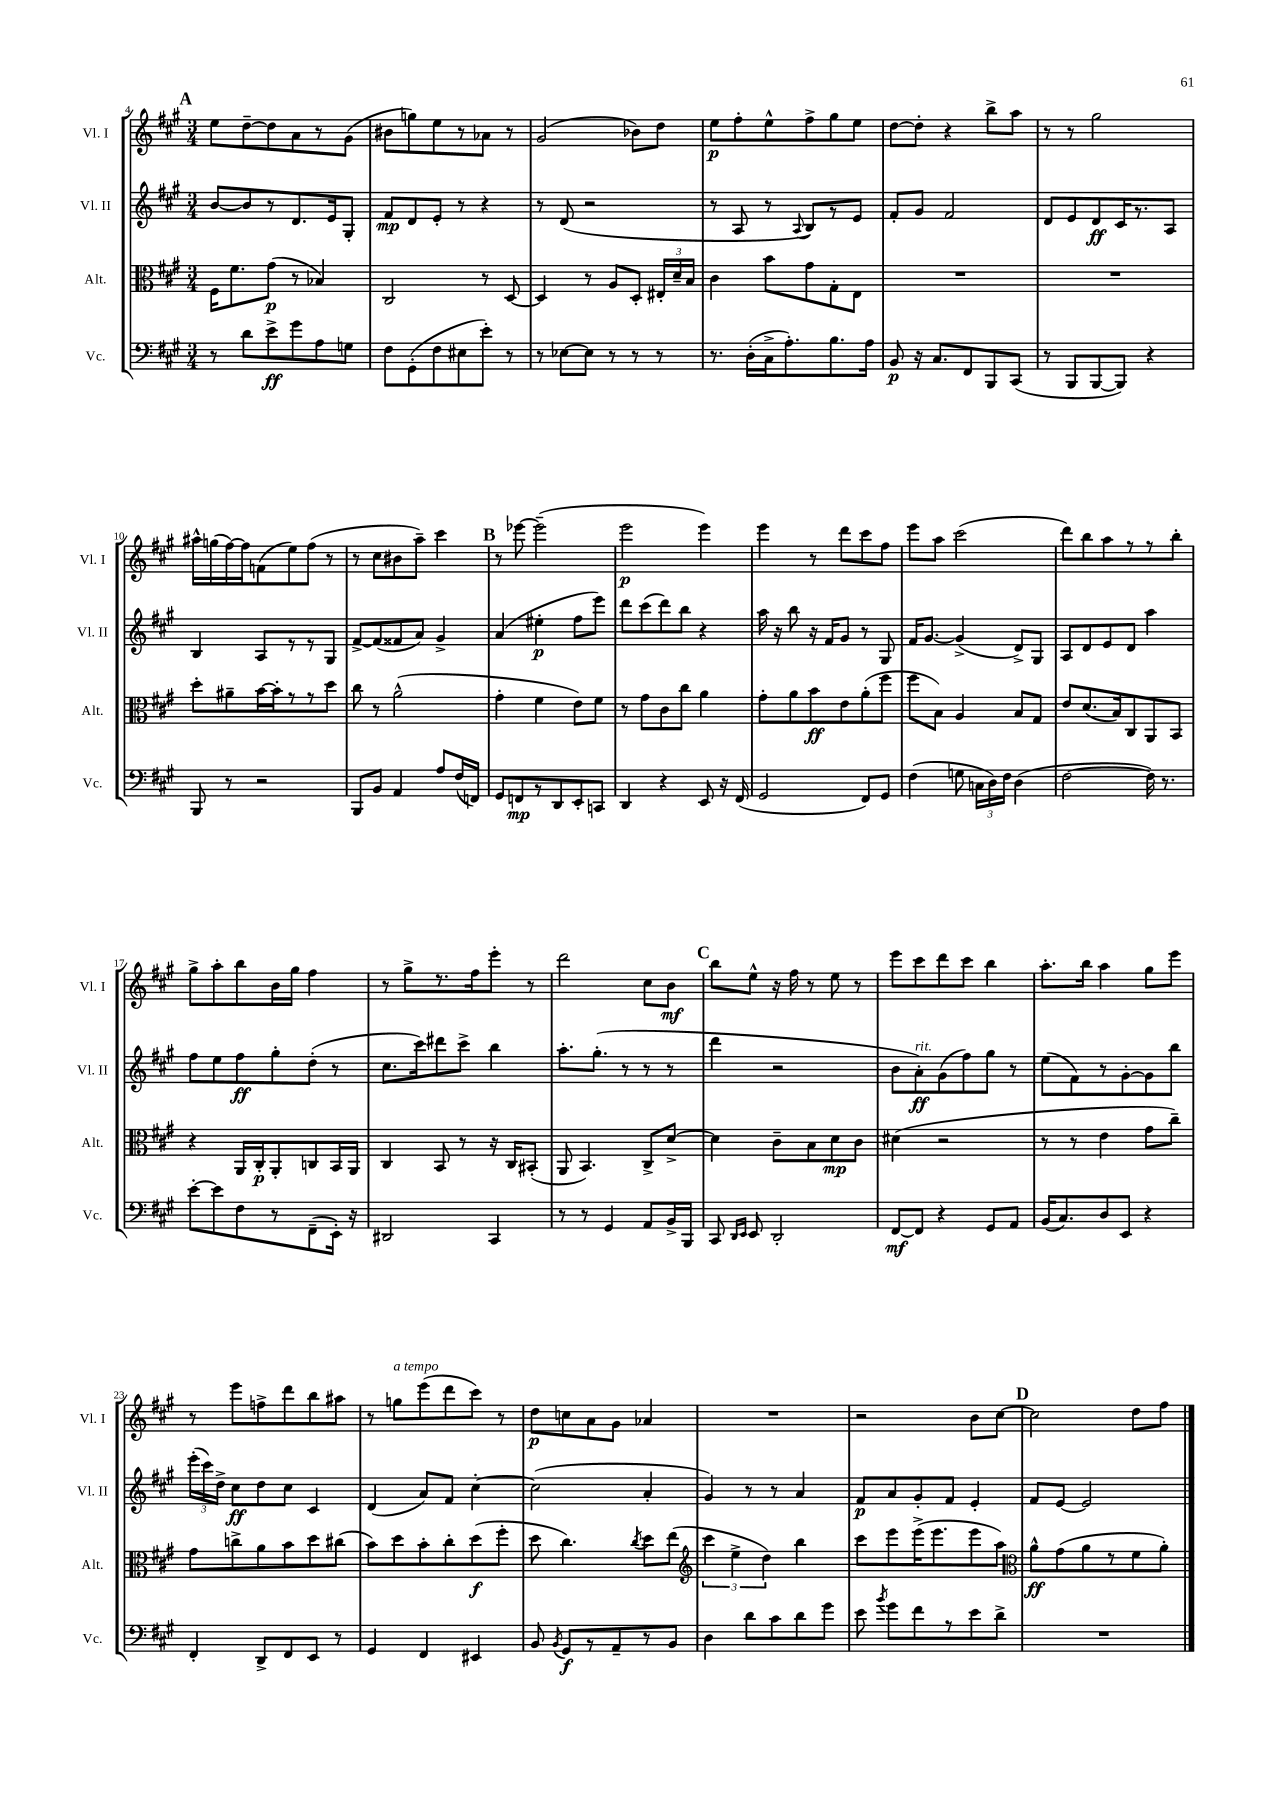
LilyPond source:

<<
\new StaffGroup <<
\new Staff = "s0" \with { instrumentName = "Vl. I" shortInstrumentName = "Vl. I" } {
    \clef treble \key a \major \numericTimeSignature \time 3/4
    \autoBeamOff \mark \markup { \bold "A" } e''8[ d''8~-- d''8 a'8 r8 gis'8]( |
    bis'8[ g''8) e''8 r8 aes'8] r8 |
    gis'2( bes'8[) d''8] |
    e''8[\p fis''8-. e''8-^ fis''8-> gis''8 e''8] |
    d''8[~ d''8]-. r4 b''8[-> a''8] |
    r8 r8 gis''2 |
    ais''16[-^ g''16( fis''16~) fis''16 f'8( e''8) fis''8]( r8 |
    r8 cis''8[ bis'8 a''8]--) cis'''4 |
    \mark \markup { \bold "B" } r8 ees'''8~ ees'''2--( |
    e'''2\p e'''4) |
    e'''4 r8 d'''8[ cis'''8 fis''8] |
    e'''8[ a''8] cis'''2( |
    d'''8[) b''8 a''8 r8 r8 b''8]-. |
    gis''8[-> a''8-. b''8 b'16 gis''16] fis''4 |
    r8 gis''8[-> r8. fis''16 e'''8]-. r8 |
    d'''2 cis''8[ b'8]\mf |
    \mark \markup { \bold "C" } b''8[ e''8]-^ r16 fis''16 r8 e''8 r8 |
    e'''8[ cis'''8 d'''8 cis'''8] b''4 |
    a''8.[-. b''16] a''4 gis''8[ e'''8] |
    r8 e'''8[ f''8-> d'''8 b''8 ais''8] |
    r8 g''8[^\markup { \italic "a tempo" } e'''8( d'''8 cis'''8]) r8 |
    d''8[\p c''8 a'8 gis'8] aes'4 |
    R2. |
    r2 b'8[ cis''8]~ |
    \mark \markup { \bold "D" } cis''2 d''8[ fis''8] \bar "|." |
}
\new Staff = "s1" \with { instrumentName = "Vl. II" shortInstrumentName = "Vl. II" } {
    \clef treble \key a \major \numericTimeSignature \time 3/4
    \autoBeamOff \mark \markup { \bold "A" } b'8[~ b'8 r8 d'8. e'16 gis8]-. |
    fis'8[\mp d'8 e'8]-. r8 r4 |
    r8 d'8( r2 |
    r8 a8 r8 \appoggiatura { a8 } b8[) r8 e'8] |
    fis'8[-. gis'8] fis'2 |
    d'8[ e'8 d'8\ff cis'16 r8. a8] |
    b4 a8[ r8 r8 gis8] |
    fis'8[~-> fis'8( fisis'8 a'8]) gis'4-> |
    \mark \markup { \bold "B" } a'4( eis''4-.\p fis''8[ e'''8]) |
    d'''8[ cis'''8( d'''8) b''8] r4 |
    a''16 r16 b''8 r16 fis'16[ gis'8] r8 gis8 |
    fis'16[ gis'8.]~ gis'4->( d'8[->) gis8] |
    a8[ d'8 e'8 d'8] a''4 |
    fis''8[ e''8 fis''8\ff gis''8-. d''8]-.( r8 |
    cis''8.[ cis'''16) dis'''8 cis'''8]-> b''4 |
    a''8.[-. gis''8.]-.( r8 r8 r8 |
    \mark \markup { \bold "C" } d'''4 r2 |
    b'8[ a'8-.\ff^\markup { \italic "rit." }) gis'8( fis''8) gis''8] r8 |
    e''8[( fis'8) r8 gis'8~-. gis'8 b''8] |
    \tuplet 3/2 { e'''16[-.( cis'''16) d''16]-> } cis''8[\ff d''8 cis''8] cis'4 |
    d'4( a'8[) fis'8] cis''4~-. |
    cis''2( a'4-. |
    gis'4) r8 r8 a'4 |
    fis'8[\p a'8 gis'8-. fis'8] e'4-. |
    \mark \markup { \bold "D" } fis'8[ e'8]~ e'2 \bar "|." |
}
\new Staff = "s2" \with { instrumentName = "Alt." shortInstrumentName = "Alt." } {
    \clef alto \key a \major \numericTimeSignature \time 3/4
    \autoBeamOff \mark \markup { \bold "A" } fis16[ fis'8. gis'8]\p( r8 bes4) |
    cis2 r8 d8~ |
    d4 r8 a8[ d8]-. \tuplet 3/2 { eis16[-. d'16-- b16] } |
    cis'4 b'8[ gis'8 gis8-. e8] |
    R2. |
    R2. |
    d''8[-. ais'8-- b'16~ b'16-. r8 r8 d''8] |
    cis''8 r8 a'2-^( |
    \mark \markup { \bold "B" } gis'4-. fis'4 e'8[) fis'8] |
    r8 gis'8[ cis'8 cis''8] a'4 |
    gis'8[-. a'8 b'8\ff e'8 a'8-.( fis''8] |
    fis''8[ b8]) a4 b8[ gis8] |
    e'8[ d'8.( b16) cis8 a,8 b,8] |
    r4 a,16[ cis16-.\p a,8-. c8 b,16 a,16] |
    cis4 b,8 r8 r16 cis16[ bis,8]-.( |
    a,8 b,4.) cis8[-> d'8]~-> |
    \mark \markup { \bold "C" } d'4 cis'8[-- b8 d'8\mp cis'8] |
    dis'4( r2 |
    r8 r8 e'4 gis'8[ cis''8]--) |
    gis'8[ c''8-> a'8 b'8 d''8 cis''8]( |
    b'8[) d''8 b'8-. cis''8-. d''8\f( fis''8]-. |
    d''8 cis''4.) \acciaccatura { cis''8 } d''8[ e''8]( |
    \clef treble \tuplet 3/2 { cis'''4 e''4-> d''4) } b''4 |
    cis'''8[ e'''8 e'''16->( e'''8. e'''8 a''8]) |
    \mark \markup { \bold "D" } \clef alto a'8[-^\ff gis'8( a'8 r8 fis'8 a'8]-.) \bar "|." |
}
\new Staff = "s3" \with { instrumentName = "Vc." shortInstrumentName = "Vc." } {
    \clef bass \key a \major \numericTimeSignature \time 3/4
    \autoBeamOff \mark \markup { \bold "A" } r8 d'8[ e'8->\ff gis'8 a8 g8] |
    fis8[ gis,8-.( fis8 eis8 e'8]-.) r8 |
    r8 ees8[~ ees8] r8 r8 r8 |
    r8. d16[-.( cis16-> a8.-.) b8. a16] |
    b,8\p r16 cis8.[ fis,8 b,,8 cis,8]( |
    r8 b,,8[ b,,8~ b,,8]) r4 |
    b,,8 r8 r2 |
    b,,8[ b,8] a,4 a8[ fis16( f,16]) |
    \mark \markup { \bold "B" } gis,8[ f,8\mp r8 d,8 e,8-. c,8] |
    d,4 r4 e,8 r16 fis,16( |
    gis,2 fis,8[) gis,8] |
    fis4( g8 \tuplet 3/2 { c16[ d16) fis16] } d4( |
    fis2~ fis16) r8. |
    e'8[~-. e'8 fis8 r8 fis,8--( e,16]-.) r16 |
    dis,2 cis,4 |
    r8 r8 gis,4 a,8[ b,16-> b,,16] |
    \mark \markup { \bold "C" } cis,8 \grace { d,16[ e,16] } e,8 d,2-. |
    fis,8[~\mf fis,8] r4 gis,8[ a,8] |
    b,16[( cis8.) d8 e,8] r4 |
    fis,4-. d,8[-> fis,8 e,8] r8 |
    gis,4 fis,4 eis,4 |
    b,8 \acciaccatura { b,8 } gis,8[\f r8 a,8-- r8 b,8] |
    d4 d'8[ cis'8 d'8 gis'8] |
    e'8 \acciaccatura { b'8 } gis'8[ fis'8 r8 e'8 d'8]-> |
    \mark \markup { \bold "D" } R2. \bar "|." |
}
>>
>>
\layout { \context { \Score currentBarNumber = #4 } }
